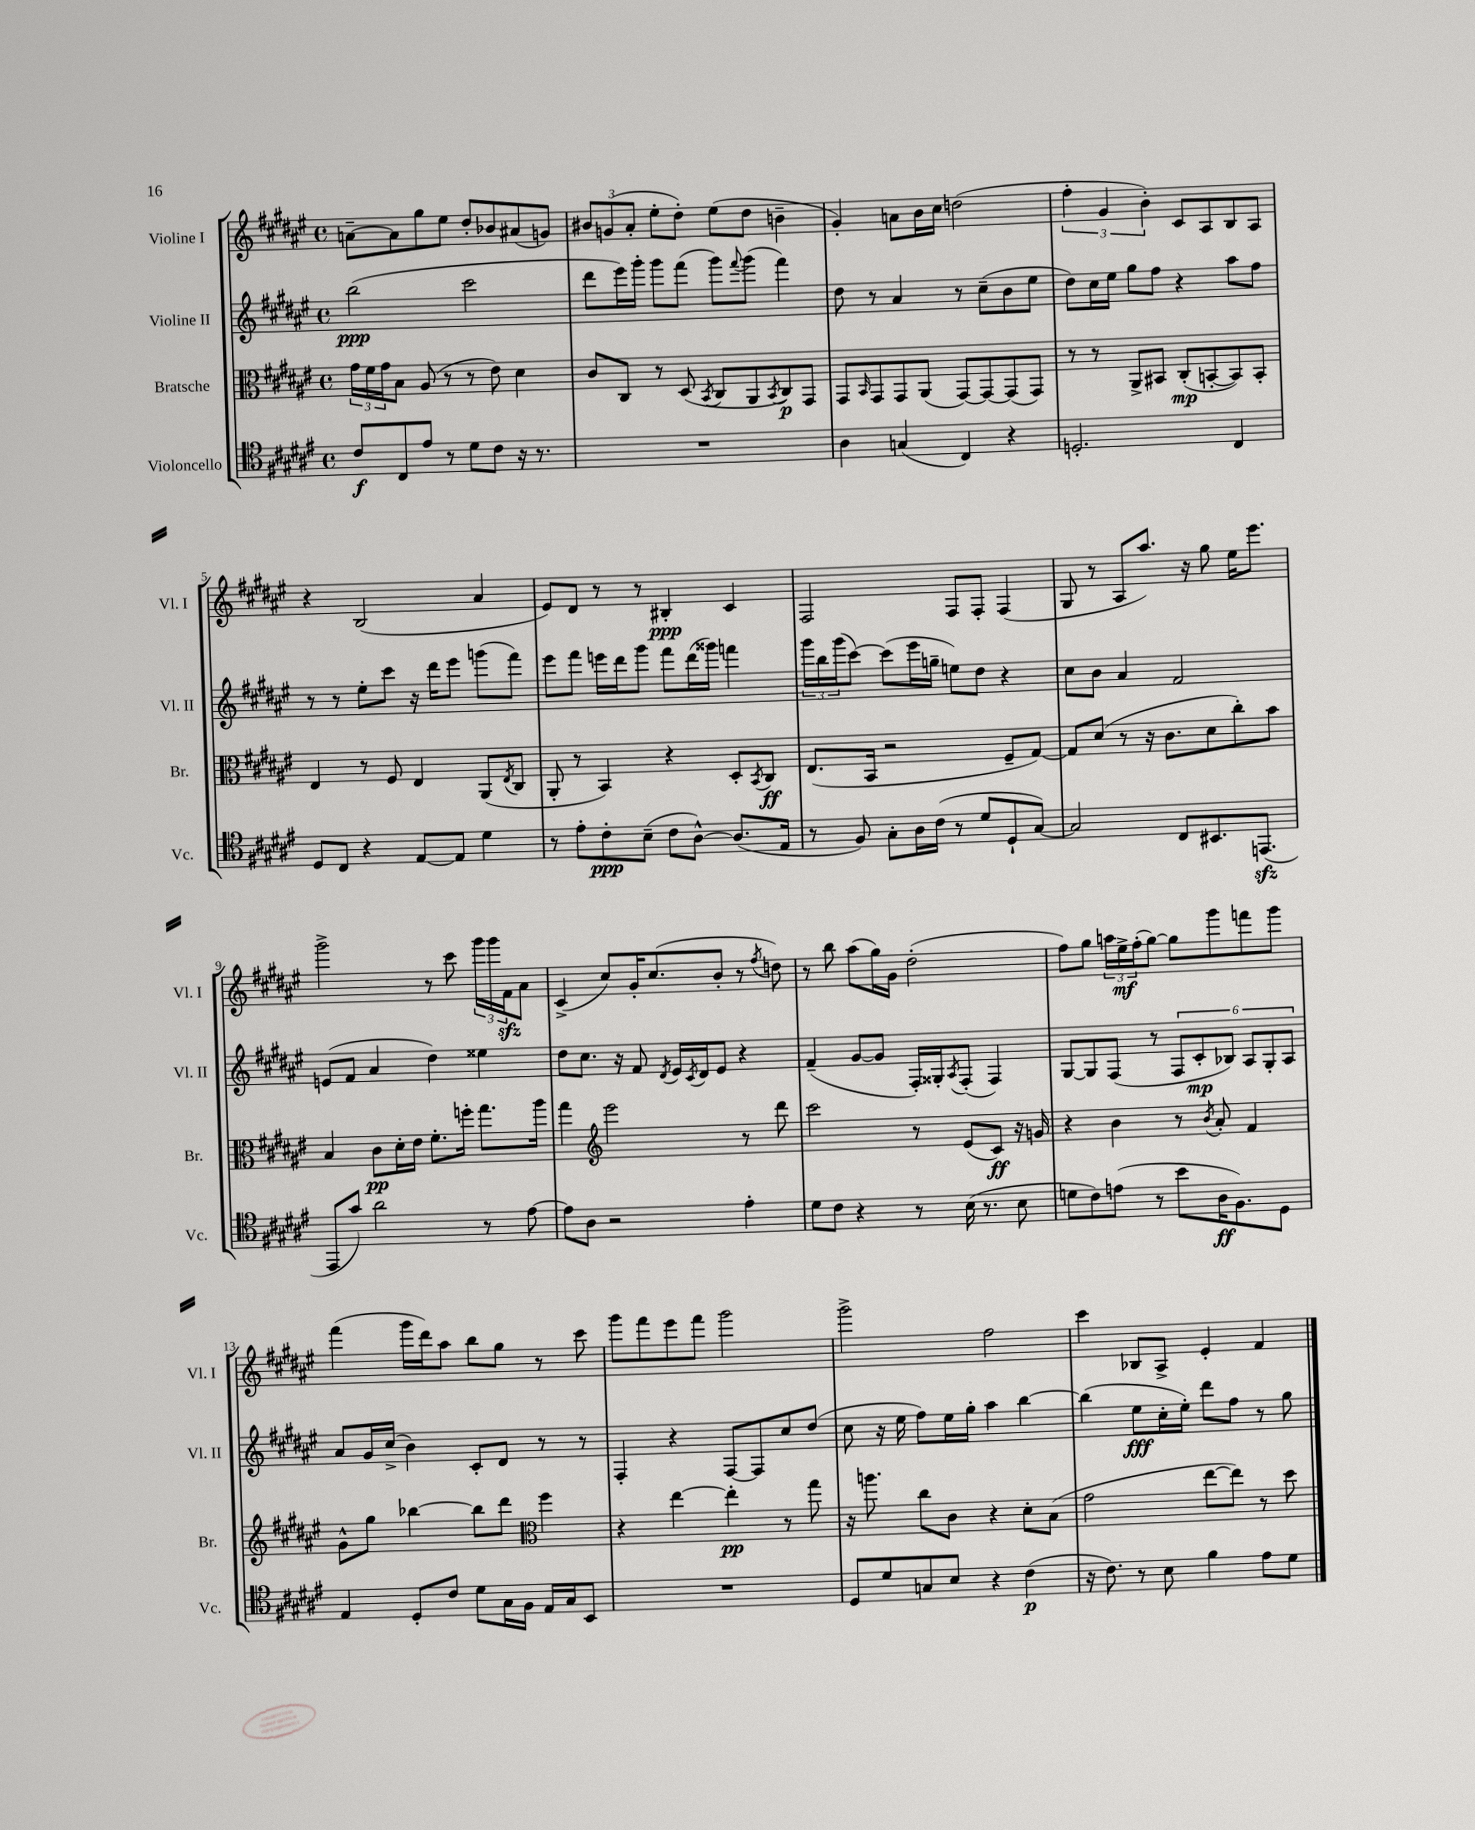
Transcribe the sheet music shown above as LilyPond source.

<<
\new StaffGroup <<
\new Staff = "s0" \with { instrumentName = "Violine I" shortInstrumentName = "Vl. I" } {
    \clef treble \key fis \major \defaultTimeSignature \time 4/4
    a'8~-- a'8 gis''8 eis''8 dis''8-. bes'8 ais'8( g'8) |
    \tuplet 3/2 { bis'8 g'8( ais'8-. } eis''8-. dis''8-.) eis''8( dis''8 b'4-- |
    gis'4-.) a'8 b'16 cis''16 d''2( |
    \tuplet 3/2 { fis''4-. gis'4 b'4-.) } cis'8 ais8 b8 ais8 |
    r4 b2( ais'4 |
    eis'8) dis'8 r8 r8 bis4-.\ppp cis'4 |
    fis2 fis8 fis8-. fis4( |
    gis8 r8 ais8 ais''8.) r16 gis''8 eis''16 eis'''8. |
    gis'''2-> r8 cis'''8 \tuplet 3/2 { gis'''16 gis'''16 fis'16\sfz } ais'8 |
    cis'4->( cis''8) gis'16-. cis''8.( b'8-. r8 \acciaccatura { fis''8 } d''8) |
    r8 b''8 ais''8( gis''16) gis'16 dis''2-.( |
    fis''8) gis''8 \tuplet 3/2 { a''16 eis''16->\mf fis''16-.( } gis''8~) gis''8 gis'''8 f'''8 gis'''8 |
    fis'''4( gis'''16 dis'''16) ais''8 b''8 gis''8 r8 cis'''8 |
    gis'''8 fis'''8 eis'''8 fis'''8 gis'''2 |
    gis'''2-> fis''2 |
    cis'''4 bes8 ais8-> eis'4-. fis'4 \bar "|." |
}
\new Staff = "s1" \with { instrumentName = "Violine II" shortInstrumentName = "Vl. II" } {
    \clef treble \key fis \major \defaultTimeSignature \time 4/4
    b''2\ppp( cis'''2 |
    dis'''8 eis'''16) gis'''16-. gis'''8 fis'''8( gis'''8) \appoggiatura { fis'''8 } gis'''8( fis'''4) |
    dis''8 r8 ais'4 r8 cis''8--( b'8 eis''8 |
    dis''8) cis''16 eis''16 gis''8 fis''8 r4 ais''8 fis''8 |
    r8 r8 eis''8-. cis'''8 r16 dis'''16 eis'''8 g'''8( fis'''8) |
    eis'''8 fis'''8 e'''16 dis'''16 gis'''8 fis'''8 dis'''16( gisis'''16) f'''4 |
    \tuplet 3/2 { gis'''16 b''16 gis'''16( } cis'''8~) cis'''8( eis'''16 g''16-- e''8) dis''8 r4 |
    cis''8 b'8 ais'4 fis'2 |
    e'8( fis'8 ais'4 dis''4) eisis''4 |
    dis''8 cis''8. r16 fis'8 \acciaccatura { dis'8 } eis'16 \acciaccatura { cis'8 } dis'16 eis'8 r4 |
    fis'4--( gis'8~ gis'8 fis16-.) gisis16-. \acciaccatura { ais8 } fis8-.( fis4) |
    gis8~ gis8 fis8( r8 \tuplet 6/4 { fis8 cis'8-.\mp bes8) ais8 gis8-. ais8 } |
    ais'8 gis'16 cis''16->( b'4) cis'8-. dis'8 r8 r8 |
    fis4-. r4 fis8~ fis8 cis''8 dis''8( |
    cis''8 r16 eis''16 fis''8) eis''16 gis''16-. ais''4 b''4~ |
    b''4( eis''8\fff cis''16-. eis''16-.) dis'''8 fis''8 r8 gis''8 \bar "|." |
}
\new Staff = "s2" \with { instrumentName = "Bratsche" shortInstrumentName = "Br." } {
    \clef alto \key fis \major \defaultTimeSignature \time 4/4
    \tuplet 3/2 { gis'16 fis'16 gis'16 } b8 ais8( r8 r8 eis'8) dis'4 |
    cis'8 cis8 r8 dis8( \acciaccatura { b,8 } cis8 ais,8 \acciaccatura { b,8 } cis8\p) gis,8 |
    gis,8 \grace { b,16 } gis,8 gis,8 ais,8( gis,8~) gis,8~ gis,8( gis,8) |
    r8 r8 ais,8-> bis,8 cis8-.\mp( b,8~-. b,8) b,8-. |
    eis4 r8 fis8 eis4 ais,8( \acciaccatura { eis8 } cis8 |
    ais,8-. r8 b,4) r4 dis8-. \acciaccatura { b,8 } cis8\ff |
    eis8.( b,16 r2 fis8-- gis8~) |
    gis8 dis'8( r8 r16 cis'8. dis'8 cis''8-.) b'8 |
    b4 cis'8\pp dis'16-. eis'16 fis'8.-. f''16-. gis''8. ais''16 |
    gis''4 \clef treble eis'''2 r8 dis'''8 |
    cis'''2 r8 eis'8( cis'8\ff) r16 g'16 |
    r4 b'4 r8 \acciaccatura { b'8 } ais'8-. fis'4 |
    gis'8-^ gis''8 bes''4~ bes''8 dis'''8 \clef alto fis''4 |
    r4 eis''4~ eis''4-.\pp r8 gis''8 |
    r16 a''8. cis''8 cis'8 r4 dis'8-. b8( |
    gis'2 eis''8~ eis''8) r8 dis''8 \bar "|." |
}
\new Staff = "s3" \with { instrumentName = "Violoncello" shortInstrumentName = "Vc." } {
    \clef tenor \key fis \major \defaultTimeSignature \time 4/4
    cis'8\f cis8 eis'8 r8 dis'8 cis'8 r16 r8. |
    R1 |
    ais4 g4( cis4) r4 |
    d2.-. cis4 |
    dis8 cis8 r4 eis8~ eis8 dis'4 |
    r8 eis'8-. cis'8-.\ppp b8--( cis'8 ais8~-^) ais8.( eis16 |
    r8 fis8) gis8-. ais16 cis'16( r8 dis'8 dis8-! gis8~) |
    gis2 cis8 bis,8. e,8.\sfz( |
    eis,8 gis'8) ais'2 r8 eis'8~ |
    eis'8 ais8 r2 eis'4-. |
    dis'8 cis'8 r4 r8 b16( r8. b8 |
    d'8 cis'8) e'8( r8 b'8 ais16\ff fis8.) dis8 |
    eis4 dis8-. cis'8 dis'8 gis16 fis16 eis16 gis16 b,8 |
    R1 |
    dis8 dis'8 g8 b8 r4 cis'4\p( |
    r16 cis'8.) r8 b8 fis'4 eis'8 dis'8 \bar "|." |
}
>>
>>
